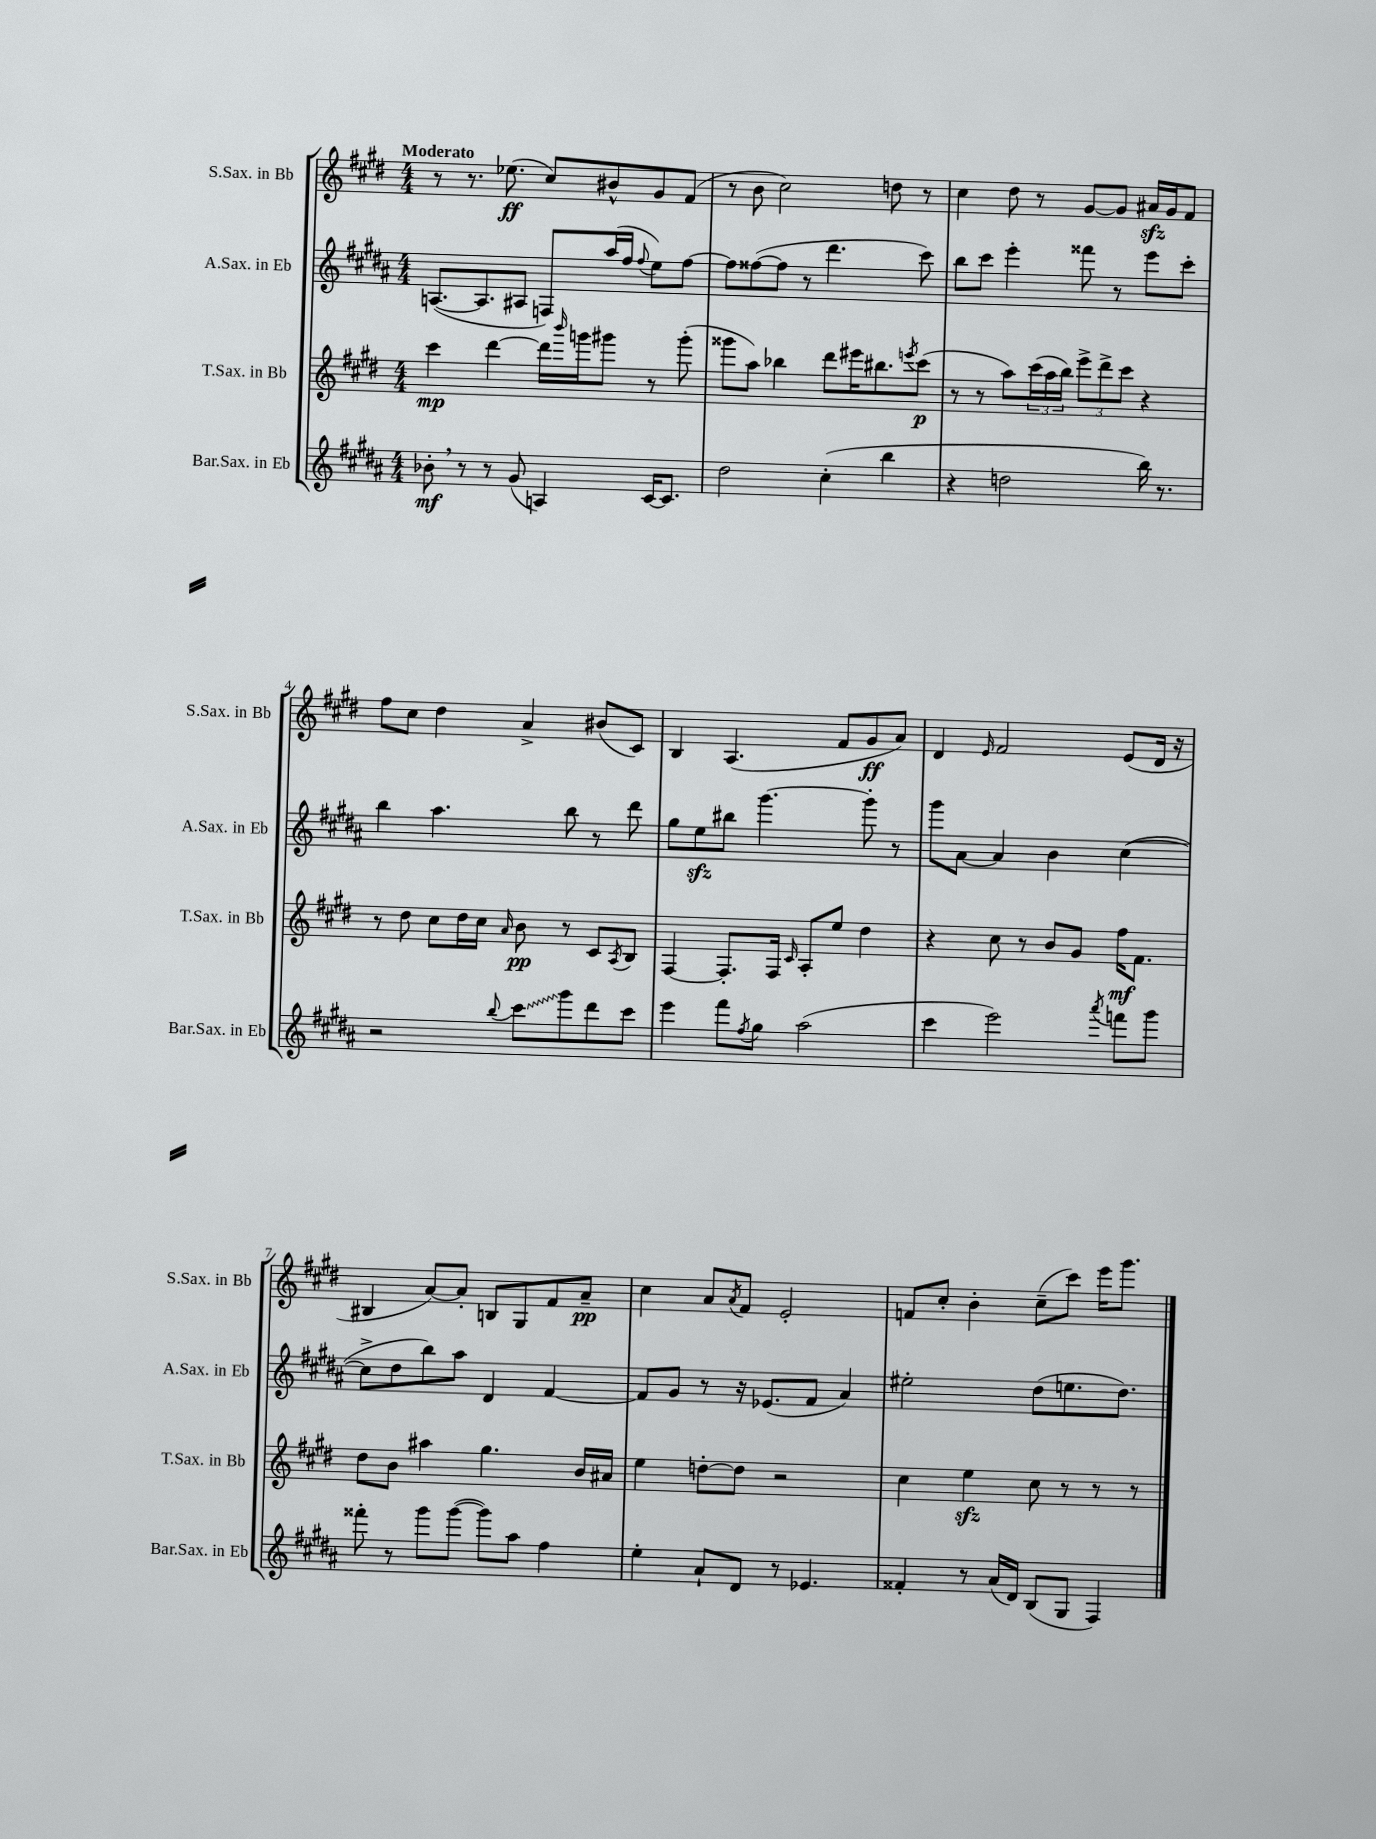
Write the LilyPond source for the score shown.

<<
\new StaffGroup <<
\new Staff = "s0" \with { instrumentName = "S.Sax. in Bb" shortInstrumentName = "S.Sax. in Bb" } {
    \clef treble \key e \major \numericTimeSignature \time 4/4 \tempo "Moderato"
    r8 r8. ees''8.\ff( cis''8) bis'8-^ gis'8 fis'8( |
    r8 b'8 cis''2) d''8 r8 |
    cis''4 dis''8 r8 gis'8~ gis'8 ais'16\sfz gis'16 fis'8 |
    fis''8 cis''8 dis''4 a'4-> bis'8( cis'8) |
    b4 a4.( fis'8 gis'8\ff a'8) |
    dis'4 \grace { e'16 } fis'2 e'8( dis'16 r16 |
    bis4 a'8~) a'8-. b8 gis8 fis'8 a'8--\pp |
    cis''4 a'8 \acciaccatura { a'8 } fis'8 e'2-. |
    f'8 cis''8-. b'4-. cis''8--( cis'''8) e'''16 gis'''8. \bar "|." |
}
\new Staff = "s1" \with { instrumentName = "A.Sax. in Eb" shortInstrumentName = "A.Sax. in Eb" } {
    \clef treble \key b \major \numericTimeSignature \time 4/4
    a8.~( a8. ais8 f8) ais''16( fis''16 \appoggiatura { fis''8 } e''8) fis''8~ |
    fis''8 fisis''8~( fisis''8 r8 dis'''4. cis'''8) |
    b''8 cis'''8 e'''4-. fisis'''8 r8 e'''8 cis'''8-. |
    b''4 ais''4. b''8 r8 dis'''8 |
    gis''8 e''8\sfz bis''8 gis'''4.~ gis'''8-. r8 |
    gis'''8 ais'8~ ais'4 b'4 cis''4~( |
    cis''8-> dis''8 b''8) ais''8 dis'4 fis'4~ |
    fis'8 gis'8 r8 r16 ees'8.( fis'8 ais'4) |
    eis''2-. dis''8( e''8. dis''8.) \bar "|." |
}
\new Staff = "s2" \with { instrumentName = "T.Sax. in Bb" shortInstrumentName = "T.Sax. in Bb" } {
    \clef treble \key e \major \numericTimeSignature \time 4/4
    cis'''4\mp dis'''4~ dis'''16 \grace { b'''16 } g'''16 gis'''8 r8 gis'''8-.( |
    gisis'''8 a''8) bes''4 dis'''8 eis'''16 bis''8. \acciaccatura { e'''8 } cis'''8\p( |
    r8 r8 a''8) \tuplet 3/2 { cis'''16( a''16 b''16) } \tuplet 3/2 { e'''8-> dis'''8-> cis'''8 } r4 |
    r8 dis''8 cis''8 dis''16 cis''16 \grace { a'16 } b'8\pp r8 cis'8 \acciaccatura { a8 } b8 |
    fis4~ fis8.-. fis16 \grace { cis'16 } a8-. e''8 dis''4 |
    r4 cis''8 r8 b'8 gis'8 fis''16\mf fis'8. |
    dis''8 b'8 ais''4 gis''4. b'16 ais'16 |
    e''4 d''8~-. d''8 r2 |
    cis''4 e''4\sfz cis''8 r8 r8 r8 \bar "|." |
}
\new Staff = "s3" \with { instrumentName = "Bar.Sax. in Eb" shortInstrumentName = "Bar.Sax. in Eb" } {
    \clef treble \key b \major \numericTimeSignature \time 4/4
    bes'8-.\mf \breathe r8 r8 gis'8( a4) cis'16~ cis'8. |
    dis''2 cis''4-.( b''4 |
    r4 d''2 b''16) r8. |
    r2 \appoggiatura { b''8 } \once \override Glissando.style = #'zigzag cis'''8\glissando gis'''8 dis'''8 cis'''8 |
    e'''4 fis'''8 \acciaccatura { fis''8 } gis''8 ais''2( |
    cis'''4 e'''2) \acciaccatura { ais'''8 } f'''8 gis'''8 |
    fisis'''8-. r8 gis'''8 gis'''8~( gis'''8) ais''8 fis''4 |
    e''4-. ais'8-! dis'8 r8 ees'4. |
    fisis'4-. r8 ais'16( dis'16) b8( gis8 fis4) \bar "|." |
}
>>
>>
